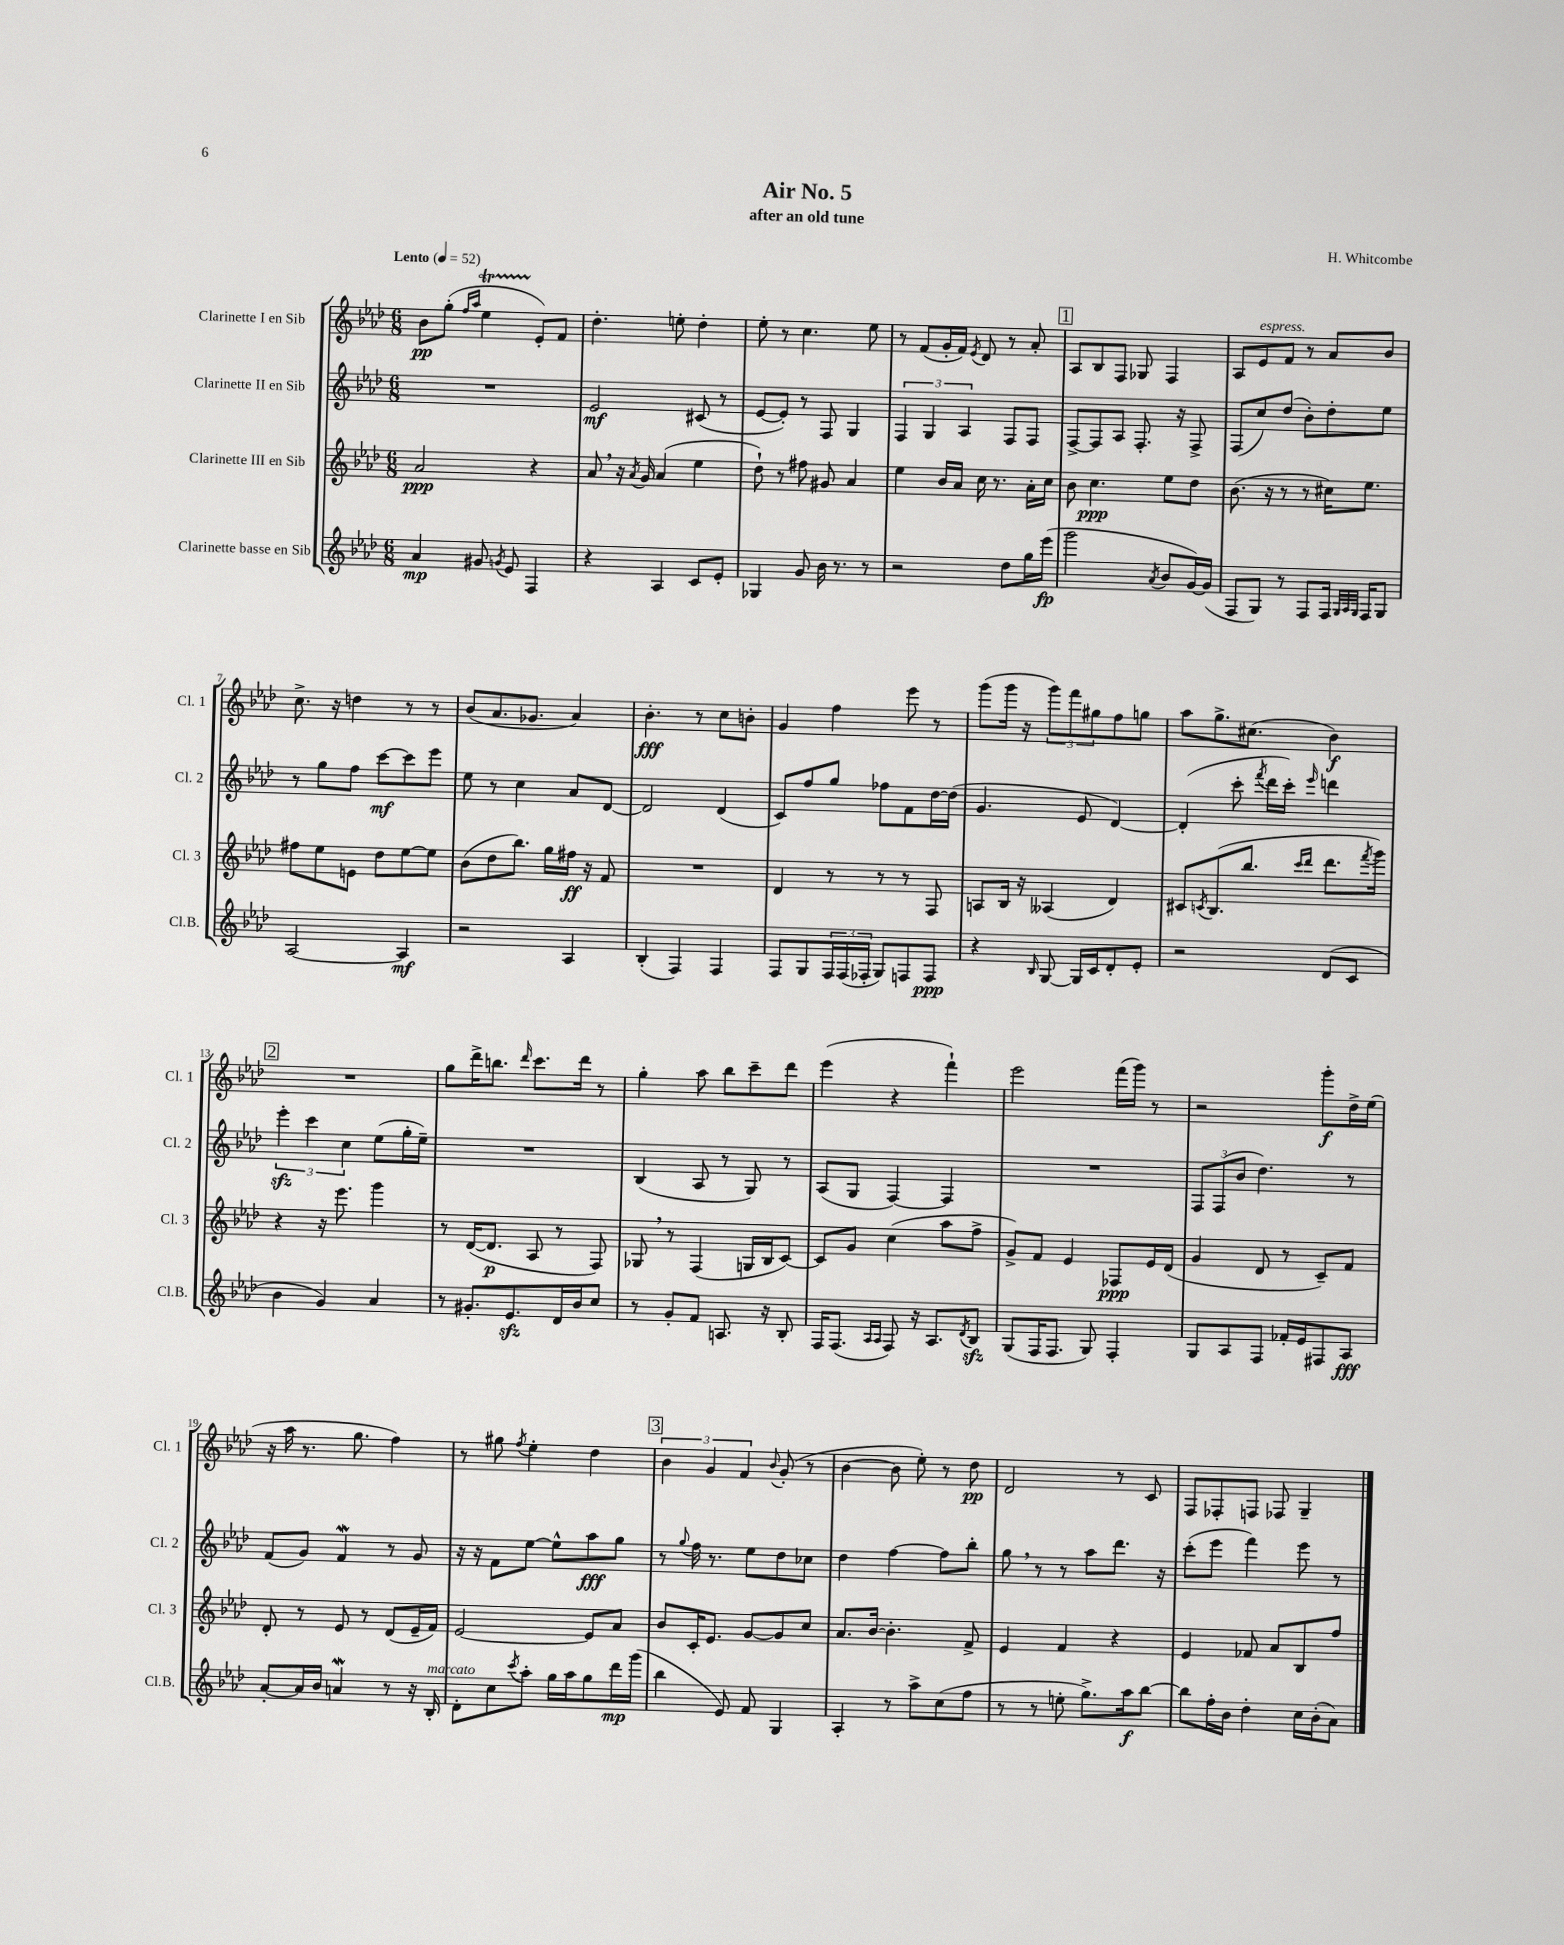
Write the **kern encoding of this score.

**kern	**kern	**kern	**kern
*staff4	*staff3	*staff2	*staff1
*clefG2	*clefG2	*clefG2	*clefG2
*k[b-e-a-d-]	*k[b-e-a-d-]	*k[b-e-a-d-]	*k[b-e-a-d-]
*M6/8	*M6/8	*M6/8	*M6/8
*MM52	*MM52	*MM52	*MM52
4a-	2a-	2.r	8b-
.	.	.	(8gg'
.	.	.	16qqff
.	.	.	16qqaa-
8g#	.	.	4ee-
8qg	.	.	.
8e-	.	.	.
4F	4r	.	8e-')
.	.	.	8f
=	=	=	=
4r	8a-	2e-	4.dd-'
.	16r	.	.
.	8qa-	.	.
.	16g	.	.
4A-	(4a-	.	.
.	.	.	8ee'
8c	4ee-	(8c#	4dd-'
8e-'	.	8r	.
=	=	=	=
4G-	8dd-`)	[8e-	8ee-'
.	8r	8e-'])	8r
8g	8ff#	8r	4.cc
16b-	8g#	8F	.
8.r	.	.	.
.	4a-	4G	.
8r	.	.	8ee-
=	=	=	=
2r	4ee-	6F	8r
.	.	.	(8f
.	.	6G	.
.	16b-	.	16g'
.	16a-	.	16f)
.	.	6A-	.
.	.	.	8qe-
.	16cc	.	8d-
.	8.r	.	.
8dd-	.	8F	8r
16gg	16a-'	8F	8a-'
(16eee-	16cc	.	.
=	=	=	=
2ggg	8b-	[8F^	8A-
.	4.cc	8F]	8B-
.	.	8A-	8F
.	.	8.F'	8G-
8qa-	.	.	.
8b-	8ee-	.	4F
.	.	16r	.
[16g)	8dd-	8F^	.
(16g]	.	.	.
=	=	=	=
8F	(8.b-	(8F	8A-
8G)	.	8cc)	8e-
.	16r	.	.
8r	8r	(8dd-	8f
8F	8r	8b-')	8r
16F	16cc#)	8dd-'	8a-
32qqG	.	.	.
32qqA-	.	.	.
32qqG	.	.	.
16F	8.ee-	.	.
8G	.	8ee-	8b-
=	=	=	=
[2A-	8ff#	8r	8.cc^
.	8ee-	8gg	.
.	.	.	16r
.	8e	8ff	4dd
.	8dd-	[8ccc	.
4A-]	[8ee-	8ccc]	8r
.	8ee-]	8eee-	8r
=	=	=	=
2r	(8b-	8ee-	(8b-
.	8dd-	8r	8.a-
.	8.bb-)	4cc	.
.	.	.	8.g-
.	16gg	.	.
4A-	16ff#	8a-	4a-)
.	16r	.	.
.	8f	[8d-	.
=	=	=	=
(4B-'	2.r	2d-]	4.b-'
4F)	.	.	.
.	.	.	8r
4F	.	(4d-	8cc
.	.	.	8b'
=	=	=	=
8F	4d-	8c)	4g
8G	.	8ff	.
24F	8r	8gg	4ff
(24F	.	.	.
24F-'	.	.	.
8G)	8r	8ff-	.
8F	8r	8f	8eee-
8F	8F	[16dd-	8r
.	.	(16dd-]	.
=	=	=	=
4r	8A	4.g	(8ggg
.	16B-	.	16ggg
.	16r	.	16r
16qqB-	.	.	.
[8G	(4A--	.	12ggg)
.	.	.	12fff
16G]	.	8e-	.
.	.	.	12gg#
16c	.	.	.
8d-'	4d-)	[4d-)	8ff
8e-'	.	.	8gg
=	=	=	=
2r	8c#	(4d-']	8aa-
.	8qc	.	.
.	(8.B-	.	8.gg^
.	.	8ccc'	.
.	8.bb-	.	(8.cc#
.	.	8qfff	.
.	.	16ddd-	.
.	.	16ccc')	.
.	16qqccc	.	.
.	16qqddd-	16qqeee-	.
(8d-	8.ddd-	4ddd	4b-)
8c	.	.	.
.	8qfff	.	.
.	16ggg)	.	.
=	=	=	=
4b-	4r	6eee-'	2.r
.	.	6ccc	.
4g)	16r	.	.
.	8.eee-	.	.
.	.	6cc	.
4a-	4ggg	(8ee-	.
.	.	16gg'	.
.	.	16ee-~)	.
=	=	=	=
8r	8r	2.r	8gg
8.g#'	([16d-	.	16ddd-^
.	8.d-]	.	8.bb
8.e-	.	.	.
.	.	.	16qqddd-
.	8A-	.	8.ccc
16d-	8r	.	.
16b-	.	.	16ddd-
8cc	8F)	.	8r
=	=	=	=
8r	8G-	(4B-	4gg'
8g'	8r	.	.
8f	(4F	8A-	8aa-
8.A	.	8r	8bb-
.	16G	8G)	8ccc~
16r	16B-	.	.
8B-'	[8c)	8r	8ddd-
=	=	=	=
16F	8c]	(8A-	(4eee-
(8.F	.	.	.
.	8g	8G	.
16qqA-	.	.	.
16qqA-	.	.	.
8F)	(4cc	[4F)	4r
16r	.	.	.
8.A-	.	.	.
.	8aa-	4F]	4fff`)
8qd-	.	.	.
8B-	8ff^	.	.
=	=	=	=
(8G	8g^)	2.r	2eee-
16F	8f	.	.
8.F	.	.	.
.	4e-	.	.
8G)	.	.	.
4F'	8F-	.	(16fff
.	.	.	16ggg)
.	16e-	.	8r
.	(16d-	.	.
=	=	=	=
8G	4g	12F	2r
.	.	(12F	.
8A-	.	.	.
.	.	12b-	.
8F	8d-	4.dd-)	.
16f-'	8r	.	.
16e-	.	.	.
8F#	8c~)	.	8ggg'
8A-	8f	8r	16dd-^
.	.	.	(16ee-
=	=	=	=
[8a-'	8d-'	(8f	16r
.	.	.	16aa-
16a-]	8r	8g)	8.r
16b-	.	.	.
4a	8e-	4f	.
.	.	.	8.gg
.	8r	.	.
8r	(8d-	8r	4ff)
16r	16e-~	8g	.
16B-'	16f)	.	.
=	=	=	=
8d-'	[2e-	16r	8r
.	.	16r	.
8cc	.	8f	8gg#
8qccc	.	.	8qff
8aa-'	.	[8ee-	4ee-'
16gg	.	8ee-^^]	.
16aa-	.	.	.
8gg	8e-]	8aa-	4dd-
16ddd-	8a-	8gg	.
(16ggg	.	.	.
=	=	=	=
4bb-	8b-	8r	6b-
.	.	8qqgg	.
.	16c'	16ff	.
.	.	.	6g
.	8.e-	8.r	.
8e-)	.	.	.
.	.	.	6f
8f	[8g	8ee-	.
.	.	.	8qqb-
4G	8g]	8dd-	(8g'
.	8cc	8cc-	8r
=	=	=	=
4A-'	8.a-	4dd-	[4b-
.	[16b-	.	.
8r	4.b-']	[4ff	8b-]
8aa-^	.	.	8ee-')
(8cc	.	8ff]	8r
8ff	8f^	8bb-'	8dd-
=	=	=	=
8r	4e-	8gg	2d-
8r	.	8r	.
8ee'	4f	8r	.
8.gg^)	.	8aa-	.
.	4r	8.ddd-	8r
16aa-	.	.	.
[8bb-	.	.	8c
.	.	16r	.
=	=	=	=
8bb-]	4e-	(8ccc'	8F
16ff'	.	8eee-	8F-'
16b-	.	.	.
4dd-'	8f-	4fff)	8F
.	8a-	.	8F-
16cc	8B-	8eee-	4G~
(16b-'	.	.	.
8a-)	8ff	8r	.
==	==	==	==
*-	*-	*-	*-
